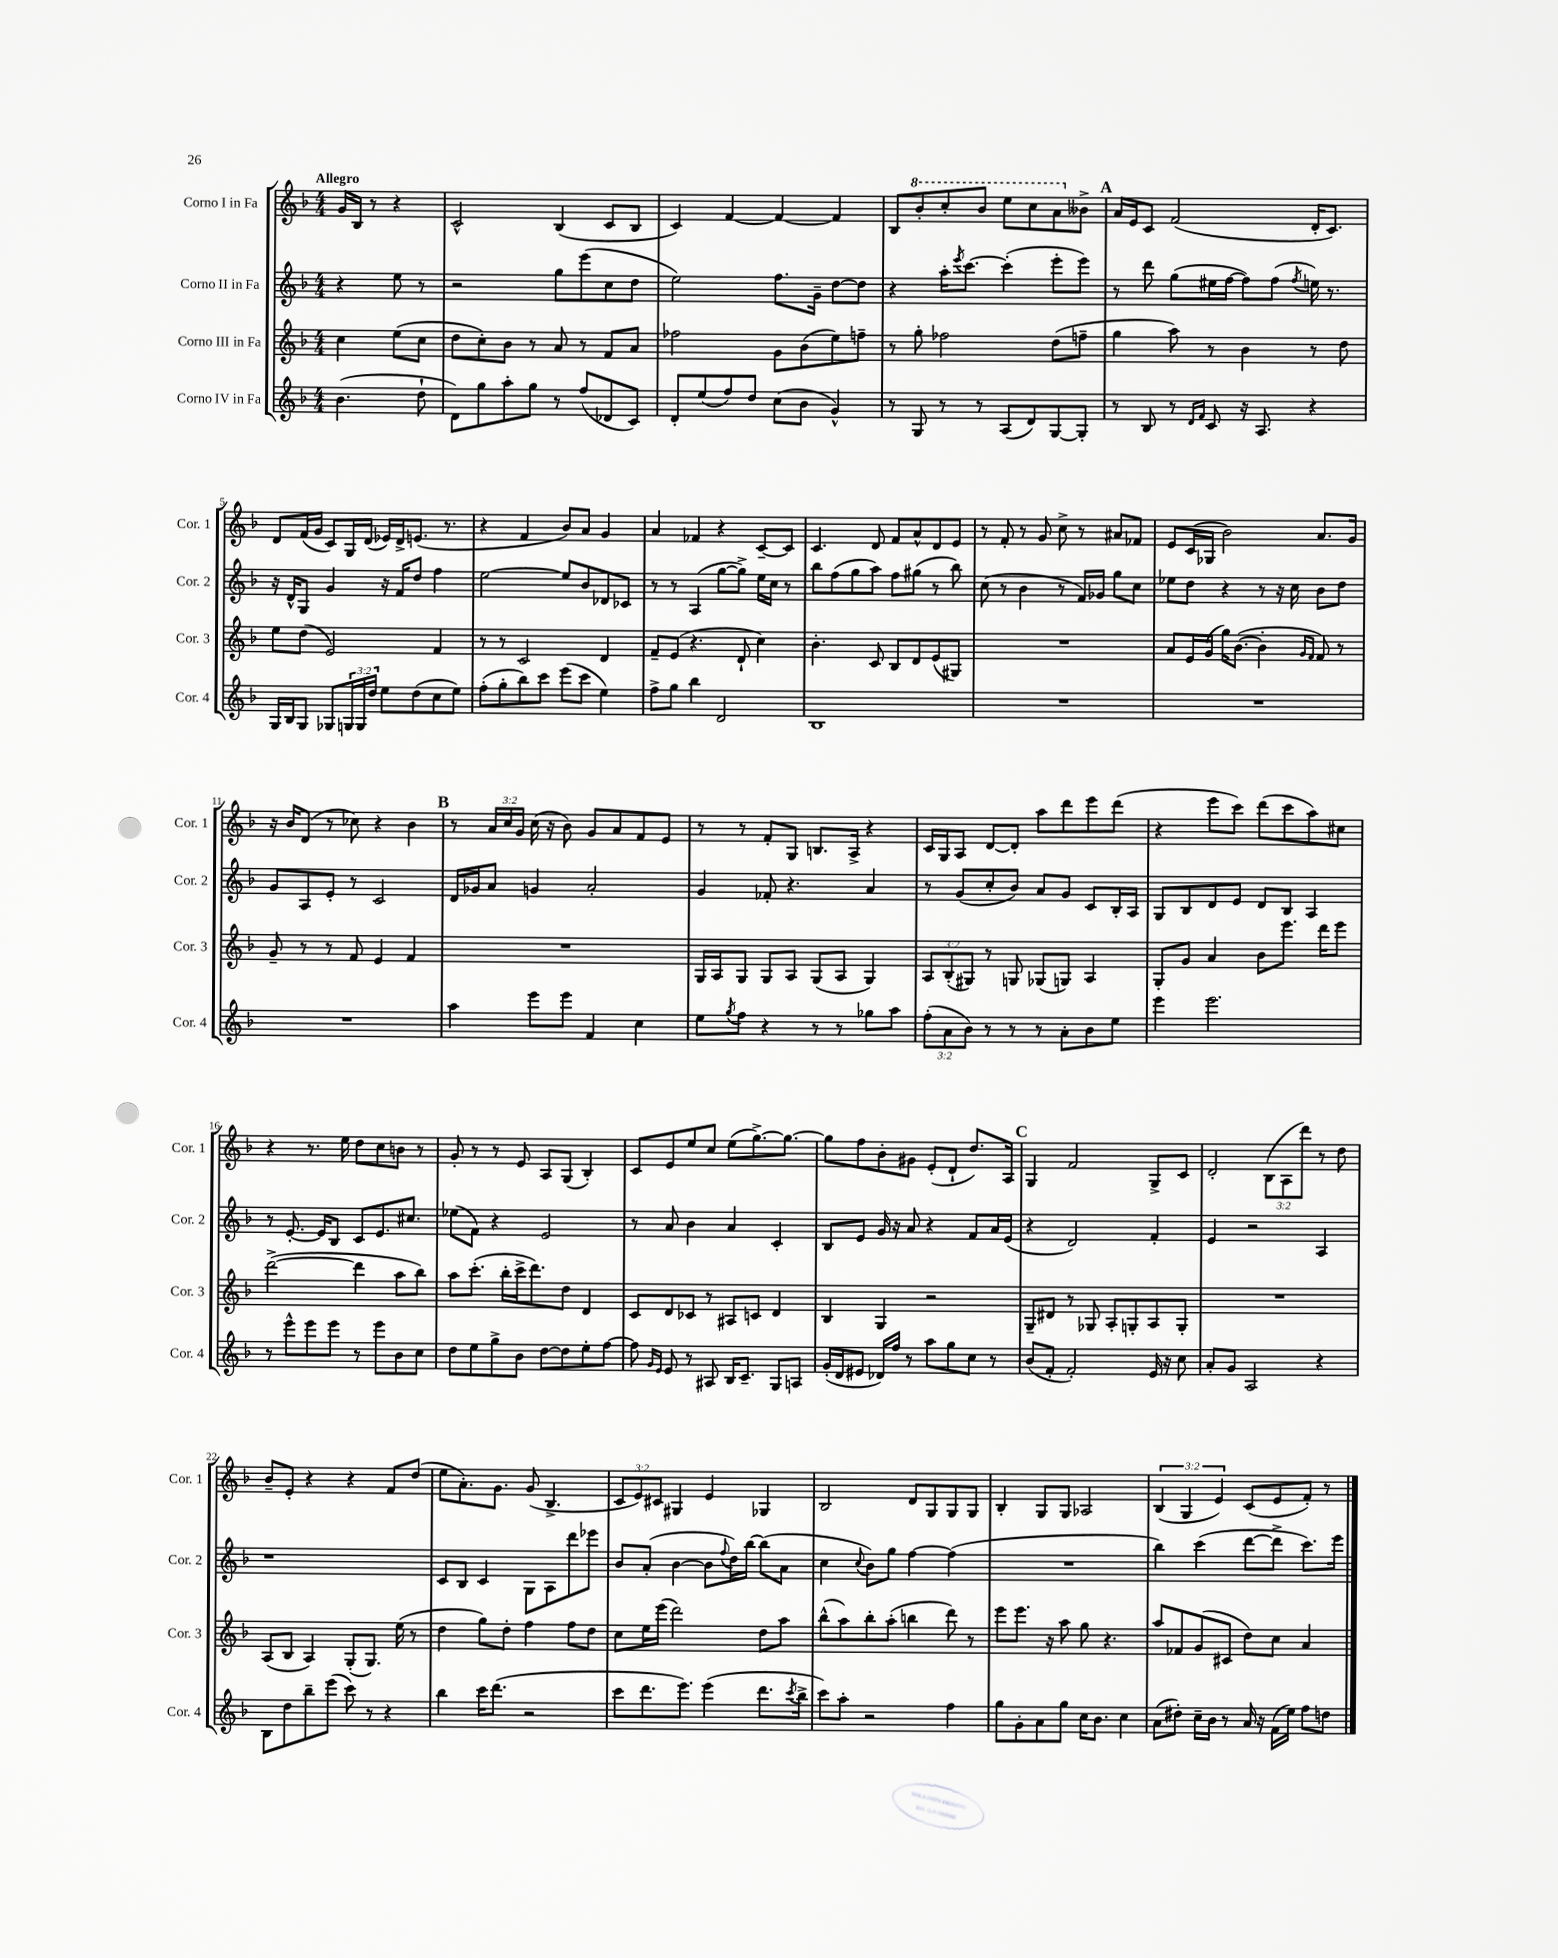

**kern	**kern	**kern	**kern
*part4	*part3	*part2	*part1
*staff4	*staff3	*staff2	*staff1
*I"Corno IV in Fa	*I"Corno III in Fa	*I"Corno II in Fa	*I"Corno I in Fa
*I'Cor. 4	*I'Cor. 3	*I'Cor. 2	*I'Cor. 1
*clefG2	*clefG2	*clefG2	*clefG2
*k[b-]	*k[b-]	*k[b-]	*k[b-]
*M4/4	*M4/4	*M4/4	*M4/4
=	=	=	=
!	!	!	!LO:TX:a:B:t=Allegro
(4.b-\	4cc\	4r	16g/LL
.	.	.	16B-/JJ
.	.	.	8r
.	(8ee\L	8ee\	4r
8dd`\	8cc\J	8r	.
=1	=1	=1	=1
8d\L)	8dd\L	2r	2c^^/
8gg\	8cc'\)	.	.
8aa'\	8b-\J	.	.
8gg\J	8r	.	.
8r	8a/	8gg\L	(4B-/
(8ff/L	8r	(8eee\	.
8d-X/	8f/L	8cc\	8c/L
8c/J)	8a/J	8dd\J	8B-/J
=2	=2	=2	=2
8d'/L	2ff-X\	2ee\)	4c/)
(8ee/	.	.	.
8ff/)	.	.	[4f/
8dd/J	.	.	.
(8cc\L	8g\L	8.ff\L	4f/_
8b-\J	(8b-\	.	.
.	.	16g~\Jk	.
4g^^/)	8ee\)	[8dd\L	4f/]
.	8ffn~\J	8dd\J]	.
=3	=3	=3	=3
8r	8r	4r	8B-/L
*	*	*	*8va
8G/	8gg'\	.	8bb-'/
8r	2ff-X\	16aa'\KL	8ccc'/
.	.	8qeee/	.
.	.	[8.ccc\J	.
8r	.	.	8bb-/J
(8A/L	.	(4ccc'\]	8eee\L
8d/)	.	.	8ccc\
[8G/	(8dd\L	8eee'\L	8aa\
*	*	*	*X8va
8G'/J]	8ffn~\J	8eee\J)	8b--X^\J
!!LO:REH:place=s1:t=A
=4	=4	=4	=4
8r	4gg\	8r	16a/LL
.	.	.	16e/J
8B-/	.	8ddd\	8c/J
8r	8aa\)	(8gg\L	(2f/
16qqd/LL	.	.	.
16qqf/JJ	.	.	.
8c/	8r	16ee#X\L	.
.	.	[16ff\JJ	.
16r	4b-\	8ff\L])	.
8.A/	.	.	.
.	.	(8ff\J	.
.	.	8qff/	.
4r	8r	16een\)	16d'/KL
.	.	8.r	8.c/J)
.	8dd\	.	.
!!LO:LB:g=z
=5	=5	=5	=5
16G/LL	8ee\L	16r	8d/L
16B-/J	.	16d^^/KL	.
8G/J	(8dd\J	8G/J	(16f/L
.	.	.	16g/JJ
8G-X/L	2e/)	4g/	8c/L)
24Gn/L	.	.	16G/L
24G/	.	.	.
.	.	.	(16d/JJ
24dd/JJ	.	.	.
8ee\L	.	16r	16e-X/LL)
.	.	16f/KL	16d^/J
(8dd\	.	8dd/J	(8.en/J
8cc\	4f/	4ff\	.
.	.	.	8.r
8ee\J)	.	.	.
=6	=6	=6	=6
(8ff'\L	8r	[2ee\	4r
8gg'\	8r	.	.
8bb-\)	2c/	.	4f/
8ccc\J	.	.	.
(8eee\L	.	8ee/L]	8b-/L)
8ccc\J	.	8b-/	8a/J
4ee\)	4d/	8d-X/	4g/
.	.	8c-X/J	.
=7	=7	=7	=7
8ff^\L	8f~/L	8r	4a/
8gg\J	(8e/J	8r	.
4bb-\	4.r	(4A/	4f-X/
2d/	.	[8gg\L	4r
.	8d`/	8gg^\J])	.
.	4cc\)	16ee\LL	[8c~/L
.	.	16cc\JJ	.
.	.	8r	8c/J]
=8	=8	=8	=8
1B-	4.b-'\	8bb-\L	4.c/
.	.	(8ff\	.
.	.	8gg\	.
.	8c/	8aa\J)	8d/
.	8B-/L	8ff\L	8f/L
.	8d/	(8gg#X\J	8a^^/
.	(8e/	8r	8d/
.	8G#X/J)	8bb-\)	8e/J
=9	=9	=9	=9
1r	1r	(8cc\	8r
.	.	8r	8f'/
.	.	4b-\	8r
.	.	.	8g/
.	.	8r	8cc^\
.	.	16f/LL)	8r
.	.	16g-X/JJ	.
.	.	8gg\L	8a#X/L
.	.	8cc\J	8f-X/J
=10	=10	=10	=10
1r	8a/L	8ee-X\L	8e/L
.	16e/L	8dd\J	(16c/L
.	(16g/JJ	.	16G-X/JJ
.	16gg\KL)	4r	2b-\)
.	([8.b-\J	.	.
.	4b-'\]	8r	.
.	.	16r	.
.	.	16cc\	.
.	16qqg/LL	.	.
.	16qqf/JJ	.	.
.	8f/)	8b-\L	8.a/L
.	8r	8dd\J	.
.	.	.	16g/Jk
!!LO:LB:g=z
=11	=11	=11	=11
1r	8g~/	8g/L	16r
.	.	.	16b-/KL
.	8r	8A/	(8d/J
.	8r	8e'/J	8r
.	8f/	8r	8cc-X\)
.	4e/	2c/	4r
.	4f/	.	4b-\
!!LO:REH:place=s1:t=B
=12	=12	=12	=12
4aa\	1r	16d/LL	8r
.	.	16g-X/J	.
.	.	8a/J	24a/LL
.	.	.	24cc/
.	.	.	24g/JJ
8eee\L	.	4gn/	(16cc\
.	.	.	16r
8eee\J	.	.	8b-\)
4f/	.	2a'/	8g/L
.	.	.	8a/
4cc\	.	.	8f/
.	.	.	8e/J
=13	=13	=13	=13
8ee\L	16G/LL	4g/	8r
.	16A/J	.	.
8qgg/	.	.	.
8ff\J	8G/J	.	8r
4r	8G/L	8f-X'/	8f'/L
.	8A/J	4.r	8G/J
8r	(8G/L	.	8.Bn/L
8r	8A/J	.	.
.	.	.	16A^/Jk
8gg-X\L	4G/)	4a/	4r
8aa\J	.	.	.
=14	=14	=14	=14
(12ff'\L	12A/L	8r	16c/LL
.	.	.	16G/J
12a\	(12B-'/	.	.
.	.	(8g/L	8A/J
12b-\J)	12G#X/J)	.	.
8r	8r	8cc'/	[8d/L
8r	8Gn/	8b-/J)	8d'/J]
8r	(8G-X/L	8a/L	8aa\L
8a'\L	8Gn/J)	8g/J	8ddd\
8b-\	4A/	8c/L	8eee\
8ee\J	.	16B-'/L	(8ddd\J
.	.	16A/JJ	.
=15	=15	=15	=15
4eee\	8G'/L	8G/L	4r
.	8g/J	8B-/	.
2.eee\	4a/	8d/	8eee\L
.	.	8e/J	8ccc\J)
.	8b-\L	8d/L	(8ddd\L
.	8.eee\J	8B-/J	8ccc\
.	.	4A/	8aa\)
.	16ddd\KL	.	.
.	8eee\J	.	8cc#X\J
!!LO:LB:g=z
=16	=16	=16	=16
8r	([2ddd^\	8r	4r
8eee^^\L	.	[8.e'/	.
8eee\	.	.	8.r
.	.	16e/KL]	.
8eee\J	.	8B-/J	.
.	.	.	16ee\
8r	4ddd\]	8c/L	8dd\L
8eee\L	.	8.e/	8cc\
8b-\	8aa\L	.	8bn\J
.	.	8.cc#X/J	.
8cc\J	8bb-\J)	.	8r
=17	=17	=17	=17
8dd\L	8aa\L	(8ee-X\L	8g'/
8ee\	(8.ccc'\J	8f\J)	8r
8gg^\	.	4r	8r
.	16bb-'\LL	.	.
8b-\J	16ccc^\J	.	8e/
.	8.ddd\)	.	.
[8dd\L	.	2e/	8A/L
8dd\]	8dd\J	.	(8G/J
8ee'\	4d/	.	4B-'/)
[8ff\J	.	.	.
=18	=18	=18	=18
8ff\]	8c/L	8r	8c/L
16qqg/LL	.	.	.
16qqe/JJ	.	.	.
8e/	8d/	8a/	8e/
8r	8c-X/J	4b-\	8ee/
8A#X/	8r	.	8cc/J
16B-/KL	8A#X/L	4a/	(8ee\L
8.c~/J	.	.	.
.	8cn/J	.	[8.gg^\)
8G/L	4d/	4c'/	.
.	.	.	8.gg\J_
8An/J	.	.	.
=19	=19	=19	=19
(16g'/LL	4B-/	8B-/L	8gg\L]
16d/J	.	.	.
8e#X/J	.	8e/J	8ff\
16d-X/LL)	4G/	16g/	8b-'\
16ff/JJ	.	16r	.
8r	.	8a/	8g#X\J
8aa\L	2r	4r	(8e'/L
8gg\	.	.	8d`/J
8cc\J	.	8f/L	8.dd/L)
8r	.	16a/L	.
.	.	(16e/JJ	16A/Jk
!!LO:REH:place=s1:t=C
=20	=20	=20	=20
(8b-/L	8G~/L	4r	4G/
8f'/J	8d#X/J	.	.
2f'/)	8r	2d/)	2f/
.	8G-X/	.	.
.	8A'/L	.	.
.	8Gn'/	.	.
16e/	8A/	4f'/	8G^/L
16r	.	.	.
8cc\	8G'/J	.	8c/J
=21	=21	=21	=21
8a'/L	1r	4e/	2d'/
8g/J	.	.	.
2A/	.	2r	.
.	.	.	(12B-\L
.	.	.	12A\
.	.	.	12ddd\J)
4r	.	4A/	8r
.	.	.	8dd\
!!LO:LB:g=z
=22	=22	=22	=22
8B-\L	(8A/L	1r	8b-~/L
8dd\	8B-/J	.	8e'/J
8bb-~\	4A/)	.	4r
(8eee\J	.	.	.
8ccc\)	(8G'/L	.	4r
8r	8.G/J)	.	.
4r	.	.	8f/L
.	(16ee\	.	.
.	8r	.	(8dd/J
=23	=23	=23	=23
4bb-\	4dd\	8c/L	8ee\L
.	.	8B-/J	8.a'\)
16ccc\KL	8gg\L)	4c/	.
(8.ddd\J	.	.	8.g\J
.	8dd'\J	.	.
2r	4ff\	8G\L	(8g/
.	.	8A\	4.B-^/
.	8ff\L	8ddd\	.
.	8dd\J	8eee-X\J	.
=24	=24	=24	=24
8ccc\L	8cc\L	8b-/L	12c/L
.	.	.	12e/)
8.ddd\	16ee\L	(8a'/J	.
.	.	.	12c#X/J
.	(16eee\JJ	.	.
.	2ddd\)	[4b-\	4G#X/
8.eee\J)	.	.	.
(4eee\	.	8b-\L]	4e/
.	.	8qqff/	.
.	.	16dd\L)	.
.	.	[16bb-\JJ	.
8.ddd\L	8dd\L	(8bb-\L]	4G-X/
.	8aa\J	8a\J	.
8qccc/	.	.	.
16bb-^\Jk	.	.	.
=25	=25	=25	=25
8ccc\L)	(8bb-^^\L	4cc\	2B-/
8aa'\J	8aa\)	.	.
.	.	8qqcc/	.
2r	8bb-'\	8b-\L)	.
.	(8aa'\J	8gg\J	.
.	4bbn\	[4ff\	8d/L
.	.	.	8G/
4ff\	8ddd\)	(4ff\]	8G/
.	8r	.	8G/J
=26	=26	=26	=26
8gg\L	8eee\L	1r	4B-'/
8g'\	8.eee\J	.	.
8a\	.	.	8G/L
.	16r	.	.
8gg\J	8aa\	.	8G/J
16cc\KL	8gg\	.	2A-X/
8.b-\J	.	.	.
.	4.r	.	.
4cc\	.	.	.
=27	=27	=27	=27
(8a\L	8aa/L	4bb-\)	(6B-/
8dd#X'\J)	8f-X/	.	.
.	.	.	6G/
16cc~\LL	(8g/	(4ccc\	.
16b-\JJ	.	.	.
.	.	.	6e/)
8r	8c#X/J	.	.
16a/	8dd\L)	[8ddd\L	(8c/L
16r	.	.	.
(16f\LL	8cc\J	8ddd^\J]	8e/
16ee\JJ)	.	.	.
8ff\L	4a/	8.ccc\L)	8f'/J)
8ddn\J	.	.	8r
.	.	16eee\Jk	.
==	==	==	==
*-	*-	*-	*-
